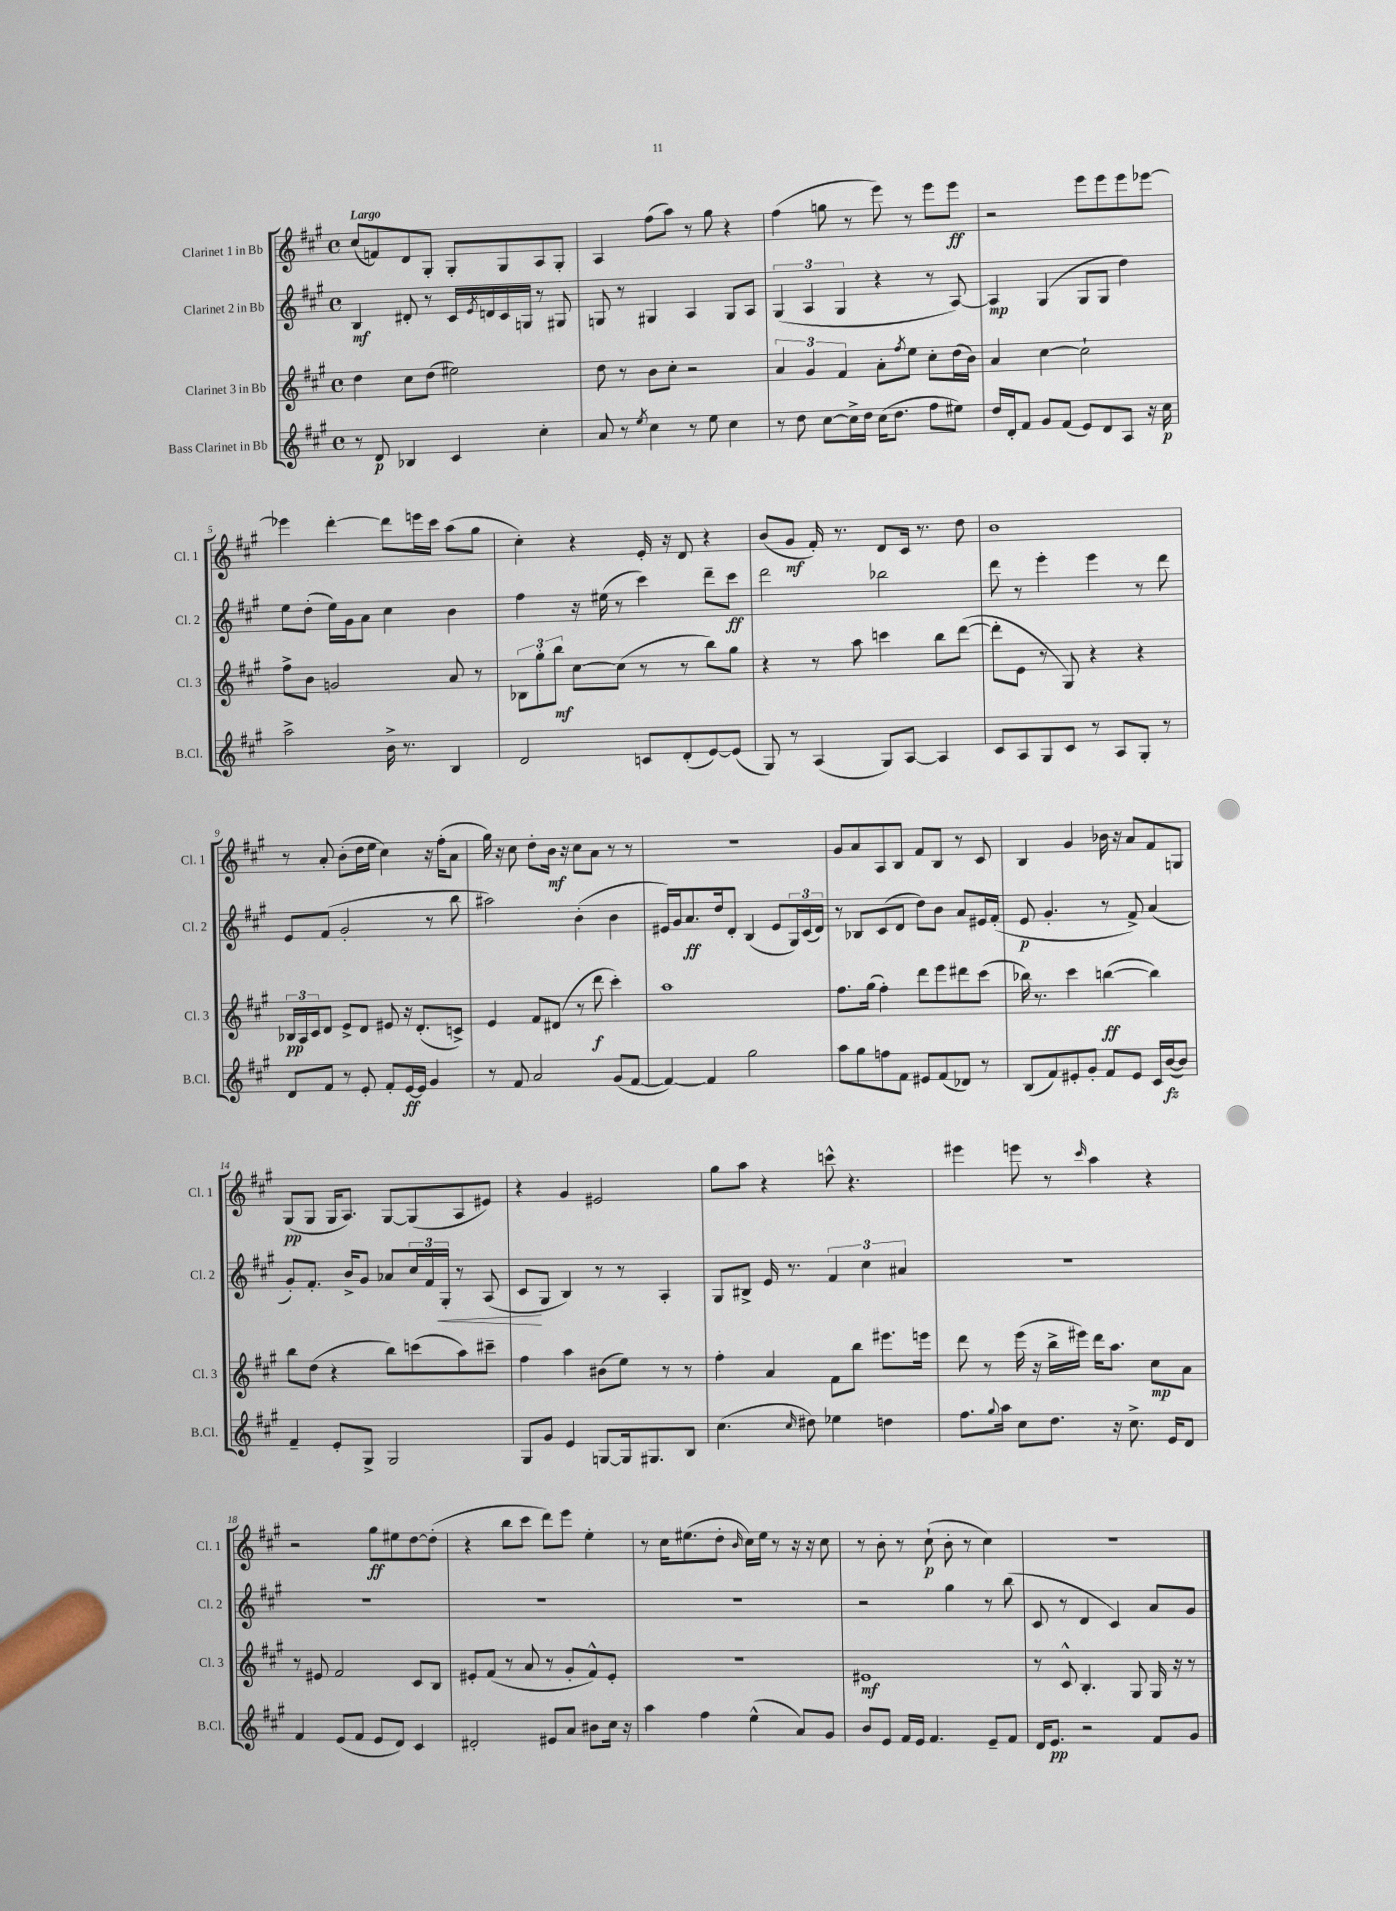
<<
\new StaffGroup <<
\new Staff = "s0" \with { instrumentName = "Clarinet 1 in Bb" shortInstrumentName = "Cl. 1" } {
    \clef treble \key a \major \defaultTimeSignature \time 4/4 \tempo "Largo"
    cis''8( f'8) d'8 gis8-. gis8-. gis8 a8 gis8-. |
    a4 fis''8( a''8) r8 gis''8 r4 |
    fis''4( g''8 r8 e'''8) r8 e'''8 e'''8\ff |
    r2 e'''8 e'''8 e'''8 ees'''8~ |
    ees'''4 d'''4~-. d'''8 e'''16 cis'''16 a''8( gis''8 |
    cis''4-.) r4 e'16-. r16 d'8 r4 |
    b'8( gis'8\mf fis'16-.) r8. d'8 cis'16 r8. d''8 |
    b'1 |
    r8 a'8-. b'8-.( d''16 e''16 cis''4) r16 fis''16-.( a'8 |
    gis''16) r16 cis''8 d''8-. b'16\mf r16 cis''8 a'8 r8 r8 |
    r1 |
    gis'8 a'8 a8 b8 fis'8 b8 r8 cis'8 |
    b4 gis'4 bes'16 r16 a'8 fis'8 g8 |
    gis8\pp( gis8 gis16 a8.) gis8~ gis8( a8 eis'8) |
    r4 gis'4 eis'2 |
    gis''8 a''8 r4 c'''8-^ r4. |
    eis'''4 e'''8 r8 \grace { cis'''16 } a''4 r4 |
    r2 gis''8\ff eis''8 d''8~ d''8-.( |
    r4 b''8 cis'''8 d'''8) e'''8 e''4-. |
    r8 cis''16 eis''8.( d''8-. \grace { b'16 } cis''16) eis''16 r8 r16 r16 cis''8 |
    r8 b'8-. r8 cis''8-!\p( b'8-. r8 cis''4) |
    R1 \bar "|." |
}
\new Staff = "s1" \with { instrumentName = "Clarinet 2 in Bb" shortInstrumentName = "Cl. 2" } {
    \clef treble \key a \major \defaultTimeSignature \time 4/4
    b4\mf dis'8-. r8 cis'16 \acciaccatura { e'8 } d'16 cis'16 g16 r8 gis8 |
    g8 r8 gis4 a4 gis8 a8 |
    \tuplet 3/2 { gis4( a4 gis4 } r4 r8 a8~) |
    a4\mp gis4( gis8 gis8 d''4) |
    e''8 d''8-.( e''16) gis'16 a'8 cis''4 b'4 |
    fis''4 r16 eis''16( r8 cis'''4) d'''8-- cis'''8\ff |
    d'''2 bes''2 |
    d'''8 r8 e'''4-. e'''4 r8 d'''8 |
    e'8 fis'8( gis'2-. r8 b''8 |
    ais''2) b'4-.( b'4 |
    eis'16) gis'16 a'8.\ff d''16 d'8-. b4( eis'8 \tuplet 3/2 { gis16) cis'16( d'16) } |
    r8 bes8 cis'8( d'8 d''8) b'8 a'8 eis'16 fis'16-.( |
    e'8\p gis'4.-. r8 fis'8->) a'4( |
    gis'8-.) fis'8.-. b'16-> gis'8 aes'8 \tuplet 3/2 { cis''16 fis'16 gis16-.\< } r8 a8( |
    cis'8\! gis8 b4) r8 r8 a4-. |
    gis8 bis8-> e'16 r8. \tuplet 3/2 { fis'4 cis''4 ais'4 } |
    R1 |
    R1 |
    R1 |
    R1 |
    r2 gis''4 r8 b''8( |
    cis'8 r8 d'4 cis'4) a'8 gis'8 \bar "|." |
}
\new Staff = "s2" \with { instrumentName = "Clarinet 3 in Bb" shortInstrumentName = "Cl. 3" } {
    \clef treble \key a \major \defaultTimeSignature \time 4/4
    d''4 cis''8 d''8( eis''2) |
    d''8 r8 b'8 cis''8-. r2 |
    \tuplet 3/2 { a'4 gis'4 fis'4 } a'8-. \acciaccatura { fis''8 } e''8 cis''8-. d''16( b'16) |
    a'4 cis''4~ cis''2-! |
    fis''8-> b'8 g'2 a'8 r8 |
    \tuplet 3/2 { bes8 gis''8-. b''8\mf } cis''8~ cis''8( r8 r8 b''8) gis''8 |
    r4 r8 a''8 c'''4 b''8 d'''8~( |
    d'''8-. e'8 r8 gis8) r4 r4 |
    \tuplet 3/2 { bes16\pp a16 cis'16 } d'8 e'8-> d'8 eis'8 r16 d'8.-.( c'8->) |
    e'4 fis'8 dis'8( r8 d'''8\f cis'''4-.) |
    a''1 |
    fis''8. gis''16( fis''4-.) d'''8 e'''8 dis'''8 cis'''8( |
    bes''16) r8. cis'''4 b''4~\ff( b''4) |
    b''8 d''8( r4 b''8) c'''8( a''8) cis'''8-- |
    fis''4 a''4 bis'8( e''8) r8 r8 |
    fis''4-. a'4 fis'8 b''8 eis'''8. e'''16 |
    d'''8 r8 e'''16( r16 b''16-> eis'''16) d'''16 a''8. cis''8\mp a'8 |
    r8 eis'8 fis'2 cis'8 b8 |
    eis'8-. fis'8( r8 a'8 r8 gis'8-. fis'8-^) eis'8-. |
    R1 |
    eis'1\mf |
    r8 cis'8-^ b4.-. gis8 gis16 r16 r8 \bar "|." |
}
\new Staff = "s3" \with { instrumentName = "Bass Clarinet in Bb" shortInstrumentName = "B.Cl." } {
    \clef treble \key a \major \defaultTimeSignature \time 4/4
    r8 d'8\p bes4 cis'4 cis''4-. |
    a'8 r8 \acciaccatura { e''8 } cis''4 r8 e''8 cis''4 |
    r8 d''8 cis''8~ cis''16-> d''16 cis''16( d''8. fis''8 eis''8) |
    d''16 d'16-. fis'8 gis'8 fis'8( e'8) d'8 a8 r16 cis''16\p |
    a''2-> b'16-> r8. b4 |
    d'2 c'8 d'8-.( e'8~) e'8( |
    gis8) r8 a4( gis8) a8~ a4 |
    cis'8 a8 gis8 cis'8 r8 a8 gis8-. r8 |
    d'8 fis'8 r8 e'8-. fis'8-. e'16~\ff e'16 gis'4 |
    r8 fis'8 a'2 gis'8( fis'8~ |
    fis'4~) fis'4 gis''2 |
    a''8 gis''8 f''8 fis'8 eis'8 fis'8( des'8) r8 |
    b8( fis'8) eis'8-. gis'8-. fis'8 eis'8 cis'16 b'16~\fz( b'8) |
    fis'4-- e'8-. gis8-> gis2 |
    gis8 gis'8 e'4 g8~ g16 gis8. b8 |
    cis''4.( \grace { cis''16 } dis''8) ees''4 d''4 |
    fis''8. \appoggiatura { gis''8 } a''16 cis''8 d''8. r16 cis''8.-> e'16 d'8 |
    fis'4 e'8( fis'8 e'8 d'8) cis'4 |
    dis'2-. eis'8 a'8 bis'8 cis''16 r16 |
    a''4 fis''4 e''4-^( a'8) gis'8 |
    b'8 e'8 fis'16 e'16 fis'4. e'8-- fis'8 |
    d'16 e'8.\pp r2 fis'8 gis'8 \bar "|." |
}
>>
>>
